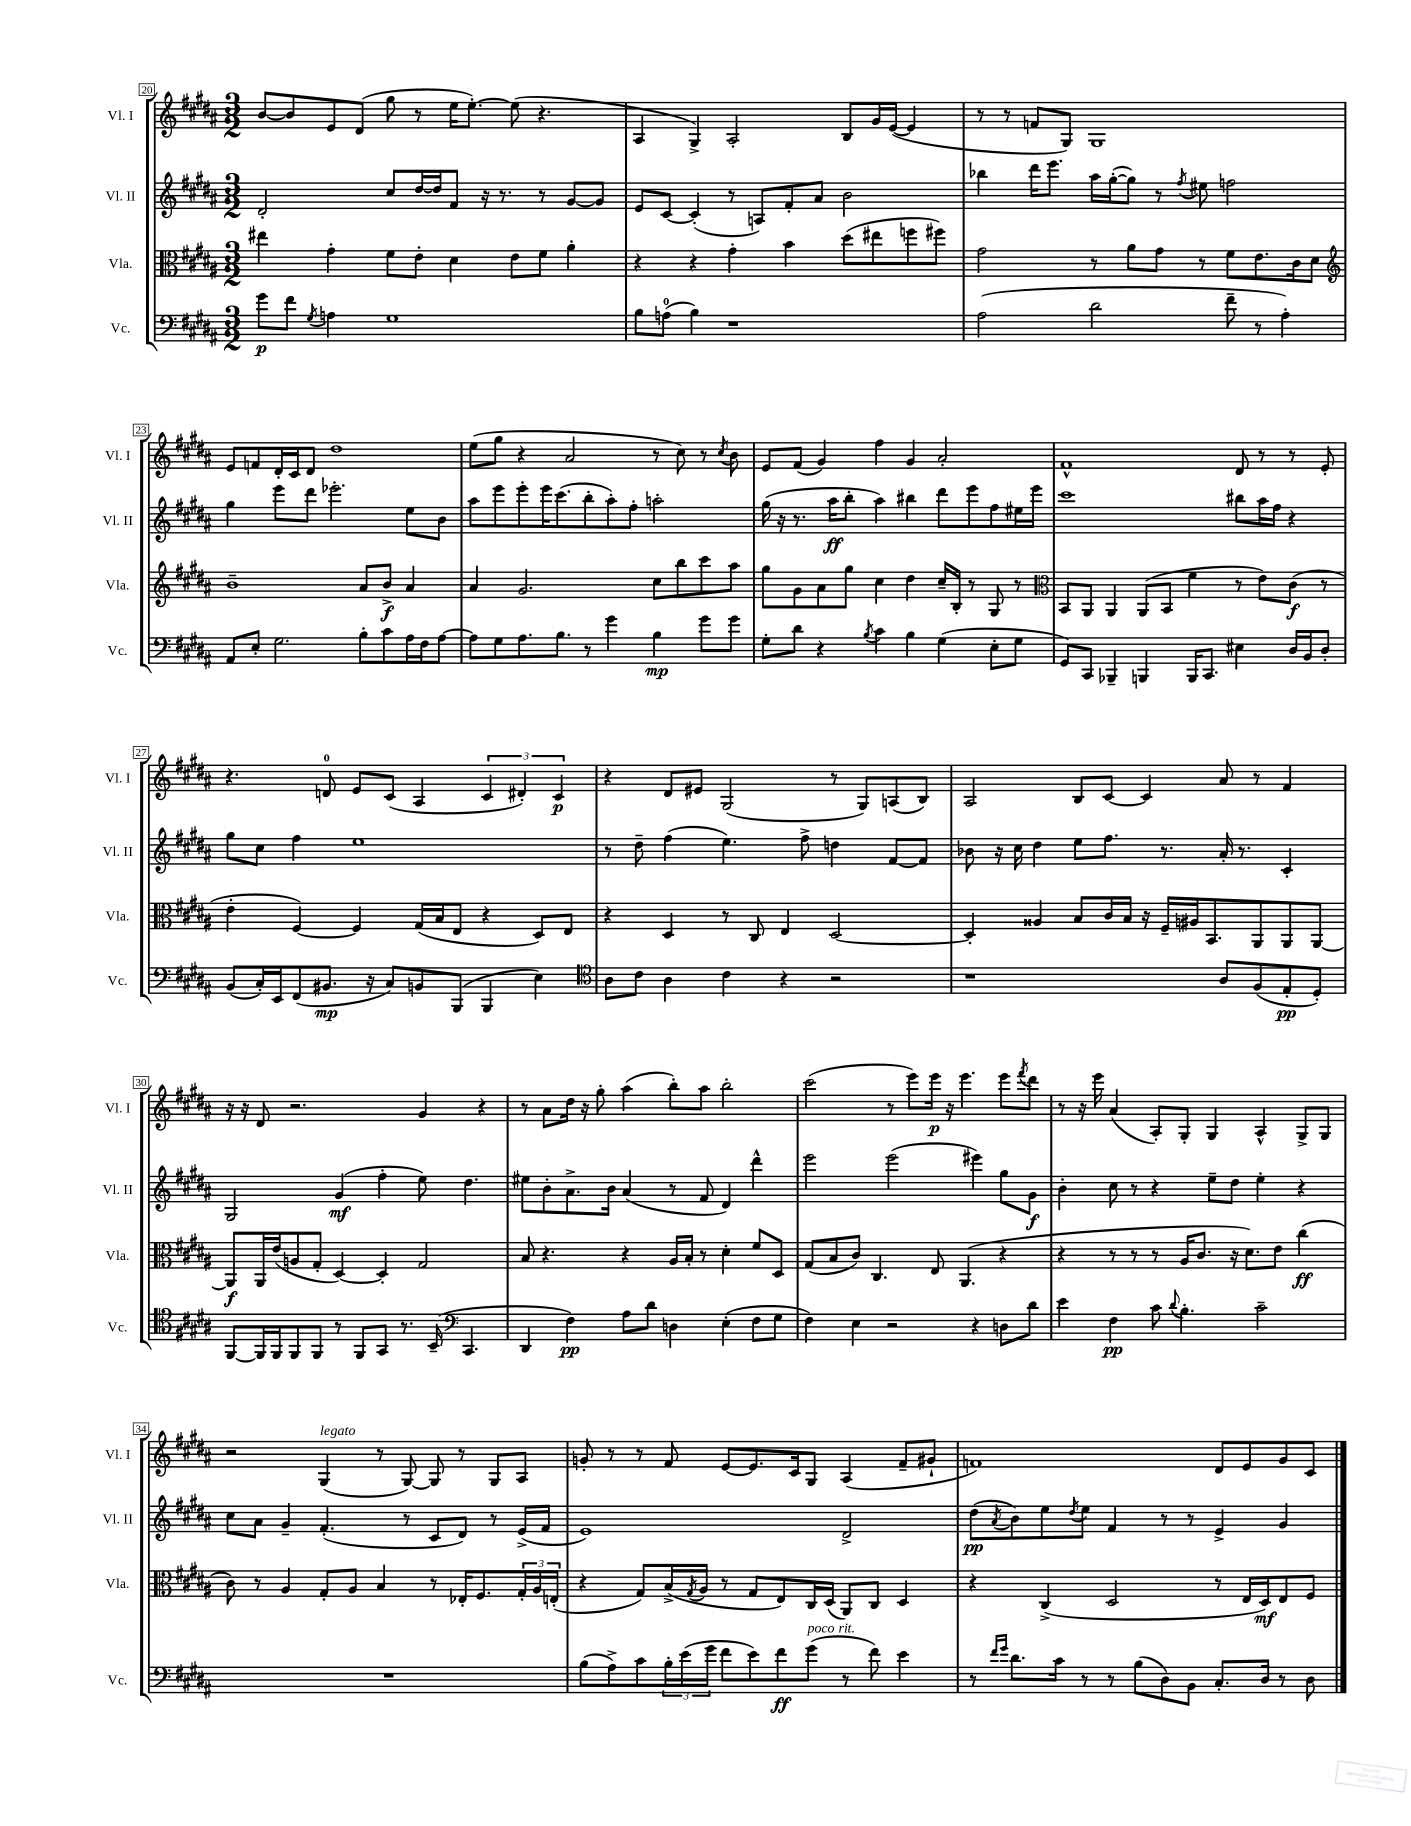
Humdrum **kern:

**kern	**kern	**kern	**kern
*staff4	*staff3	*staff2	*staff1
*clefF4	*clefC3	*clefG2	*clefG2
*k[f#c#g#d#a#]	*k[f#c#g#d#a#]	*k[f#c#g#d#a#]	*k[f#c#g#d#a#]
*M3/2	*M3/2	*M3/2	*M3/2
8g#\L	4ee#\	2d#'/	[8b/L
8f#\J	.	.	8b/]
8qG#/	.	.	.
4A\	4g#'\	.	8e/
.	.	.	(8d#/J
1G#	8f#\L	8cc#/L	8gg#\
.	8e'\J	[16dd#/L	8r
.	.	16dd#/]J	.
.	4d#\	8f#/J	16ee\LK
.	.	.	[8.ee'\J)
.	.	16r	.
.	.	8.r	.
.	8e\L	.	(8ee\]
.	8f#\J	8r	4.r
.	4a#'\	[8g#/L	.
.	.	8g#/]J	.
=	=	=	=
8B\L	4r	8e/L	4A#/
(8A\J	.	[8c#/J	.
4B\)	4r	(4c#'/]	4G#^/)
1r	4g#'\	8r	2A#'/
.	.	8A/L)	.
.	4b\	8f#'/	.
.	.	8a#/J	.
.	(8dd#\L	2b\	8B/L
.	8ee#\	.	16g#/L
.	.	.	([16e/JJ
.	8ff\	.	4e/]
.	8ff#\J)	.	.
=	=	=	=
(2A#\	2g#\	4bb-\	8r
.	.	.	8r
.	.	16ddd#\LK	8f/L
.	.	8.eee\J	.
.	.	.	8G#/J)
2d#\	8r	16aa#\LL	1G#
.	.	([16gg#'\J	.
.	8a#\L	8gg#\]J)	.
.	8g#\J	8r	.
.	.	8qff#/	.
.	8r	8ee#\	.
8f#~\	8f#\L	2ff\	.
8r	8.e\	.	.
4A#'\)	.	.	.
.	16c#\k	.	.
.	8d#\J	.	.
=	=	=	=
*	*clefG2	*	*
8AA#/L	1b~	4gg#\	8e/L
8E'/J	.	.	8f/
2.G#\	.	8eee\L	16d#'/L
.	.	.	16c#/J
.	.	8ddd#\J	8d#/J
.	.	2.eee-'\	1dd#
8B'\L	8a#/L	.	.
8c#\	8b^/J	.	.
16A#\L	4a#/	8ee\L	.
16F#\J	.	.	.
[8A#\J	.	8b\J	.
=	=	=	=
8A#\]L	4a#/	8aa#\L	(8ee\L
8G#\	.	8eee\	8gg#\J
8.A#\	2.g#/	8eee'\	4r
.	.	16eee\K	.
8.B\J	.	(8.ccc#\	.
.	.	.	2a#/
8r	.	8bb'\	.
4g#\	.	8aa#'\)	.
.	.	8ff#'\J	.
4B\	8cc#\L	2aa'\	8r
.	8bb\	.	8cc#\)
8g#\L	8ccc#\	.	8r
.	.	.	8qcc#/
8g#\J	8aa#\J	.	8b\
=	=	=	=
8G#'\L	8gg#\L	(16gg#\	8e/L
.	.	16r	.
8d#\J	8g#\	8.r	(8f#/J
4r	8a#\	.	4g#/)
.	.	16aa#\LK	.
.	8gg#\J	8bb'\J	.
8qB/	.	.	.
4c#\	4cc#\	4aa#\)	4ff#\
4B\	4dd#\	4bb#\	4g#/
(4G#\	16cc#~/LL	8ddd#\L	2a#'/
.	16B'/JJ	.	.
.	8r	8eee\	.
8E'\L	8G#/	8ff#\	.
8G#\J	8r	16ee#\L	.
.	.	16eee\JJ	.
=	=	=	=
*	*clefC3	*	*
8GG#/L)	8BB/L	1ccc#	1f#^^
8CC#/J	8AA#/J	.	.
4BBB-~/	4AA#/	.	.
4BBB/	(8AA#/L	.	.
.	8BB/J	.	.
16BBB/LK	4f#\	.	.
8.CC#/J	.	.	.
4E#\	8r	8bb#\L	8d#/
.	8e\L)	16aa#\L	8r
.	.	16ff#\JJ	.
16D#/LL	(8c#\J	4r	8r
16BB/J	.	.	.
8D#'/J	8r	.	8e'/
=	=	=	=
(8BB/L	4e'\	8gg#\L	4.r
16C#'/L)	.	8cc#\J	.
16EE/J	.	.	.
(8FF#/	[4F#/)	4ff#\	.
8.BB#/J	.	.	8d/
.	4F#/]	1ee	8e/L
16r	.	.	.
8C#/L)	.	.	(8c#/J
8BB/	(16G#/LL	.	4A#/
.	16B/J	.	.
(8BBB/J	8E/J	.	.
4BBB/	4r	.	6c#/
.	.	.	6d#'/)
4E\)	8D#/L)	.	.
.	.	.	6c#/
.	8E/J	.	.
=	=	=	=
*clefC4	*	*	*
8A#\L	4r	8r	4r
8c#\J	.	8dd#~\	.
4A#\	4D#/	(4ff#\	8d#/L
.	.	.	8e#/J
4c#\	8r	4.ee\)	(2G#/
.	8C#/	.	.
4r	4E/	.	.
.	.	8ff#^\	.
2r	[2D#/	4dd\	8r
.	.	.	8G#/L)
.	.	[8f#/L	(8A/
.	.	8f#/]J	8B/J)
=	=	=	=
1r	4D#'/]	8b-\	2A#/
.	.	16r	.
.	.	16cc#\	.
.	4A##/	4dd#\	.
.	8B/L	8ee\L	8B/L
.	16c#/L	8.ff#\J	[8c#/J
.	16B/JJ	.	.
.	16r	.	4c#/]
.	16F#~/LL	8.r	.
.	16A#/J	.	.
.	8.BB/	.	.
8A#/L	.	16a#'/	8a#/
.	.	8.r	.
(8F#/	8AA#/	.	8r
8E'/	8AA#/	4c#'/	4f#/
8D#'/J)	[8AA#/J	.	.
=	=	=	=
[8FF#/L	8AA#/]L	2G#/	16r
.	.	.	16r
16FF#/]L	16AA#/L	.	8d#/
16FF#/J	(16e/J	.	.
8FF#/	8A/	.	2.r
8FF#/J	8G#'/J	.	.
8r	[4D#/)	(4g#/	.
8FF#/L	.	.	.
8GG#/J	4D#'/]	4ff#'\	.
8.r	.	.	.
.	2G#/	8ee\)	4g#/
(16BB~/	.	.	.
*clefF4	*	*	*
4.CC#/	.	4.dd#\	.
.	.	.	4r
=	=	=	=
4DD#/	8B/	8ee#\L	8r
.	4.r	8b'\	8a#\L
4F#\)	.	8.a#^\	16dd#\Jk
.	.	.	16r
.	.	.	8gg#'\
.	.	16b\Jk	.
8A#\L	4r	(4a#/	(4aa#\
8d#\J	.	.	.
4D\	16A#/LL	8r	8bb'\L)
.	16B'/JJ	.	.
.	8r	8f#/	8aa#\J
(4E'\	4d#'\	4d#/)	2bb'\
8F#\L	8f#/L	4ddd#^^\	.
8G#\J	8D#/J	.	.
=	=	=	=
4F#\)	(8G#/L	2eee\	(2ccc#\
.	8B/	.	.
4E\	8c#/J)	.	.
.	4.C#/	.	.
2r	.	(2eee\	8r
.	.	.	8eee\L)
.	8E/	.	16eee\Jk
.	.	.	16r
.	(4.AA#/	.	4.eee\
4r	.	4eee#\)	.
8D\L	4r	8gg#\L	8eee\L
.	.	.	8qfff#/
8d#\J	.	8g#\J	8ddd#\J
=	=	=	=
4e\	4r	4b'\	8r
.	.	.	16r
.	.	.	16eee\
4F#\	8r	8cc#\	(4a#/
.	8r	8r	.
8c#\	8r	4r	8A#'/L)
8qqd#/	.	.	.
4.B'\	16A#/LK	.	8G#'/J
.	8.c#/J	.	.
.	.	8ee~\L	4G#/
.	16r	8dd#\J	.
.	8.d#\L)	.	.
2c#~\	.	4ee'\	4A#^^/
.	8e\J	.	.
.	(4cc#\	4r	8G#^/L
.	.	.	8G#/J
=	=	=	=
1.r	8c#\)	8cc#\L	2r
.	8r	8a#\J	.
.	4A#/	4g#~/	.
.	8G#'/L	(4.f#'/	(4G#/
.	8A#/J	.	.
.	4B/	.	8r
.	.	8r	[8G#/)
.	8r	8c#/L	8G#/]
.	16E-'/LK	8d#/J)	8r
.	8.F#/	.	.
.	.	8r	8G#/L
.	24G#'/L	(16e^/LL	8A#/J
.	24A#/	.	.
.	.	16f#/JJ	.
.	(24E'/JJ	.	.
=	=	=	=
(8B\L	4r	1e)	8g'/
8A#^\)	.	.	8r
8c#\	8G#/L)	.	8r
24B'\L	(16B^/L	.	8f#/
(24e\	.	.	.
.	8qG#/	.	.
.	16A#/JJ	.	.
24g#\JJ	.	.	.
8f#\L	8r	.	[8e/L
8e\)	8G#/L	.	8.e/]
8f#\	8E/)	.	.
.	.	.	16c#/k
(8g#\J	16C#/L	.	8G#/J
.	(16D#/JJ	.	.
8r	8AA#/L)	2d#^/	(4A#/
8f#\)	8C#/J	.	.
4e\	4D#/	.	8f#~/L
.	.	.	8g#`/J
=	=	=	=
8r	4r	(8dd#\L	1f)
16qqf#/LL	.	.	.
16qqg#/JJ	.	8qa#/	.
8.d#\L	.	8b\)	.
.	(4C#^/	8ee\	.
16c#\Jk	.	.	.
.	.	8qdd#/	.
8r	.	8ee\J	.
8r	2D#/	4f#/	.
(8B\L	.	.	.
8D#\)	.	8r	.
8BB\J	.	8r	.
8.C#'/L	8r	4e^/	8d#/L
.	16E/LL	.	8e/
16D#/Jk	16D#/J)	.	.
8r	8E/	4g#/	8g#/
8D#\	8F#/J	.	8c#/J
==	==	==	==
*-	*-	*-	*-
